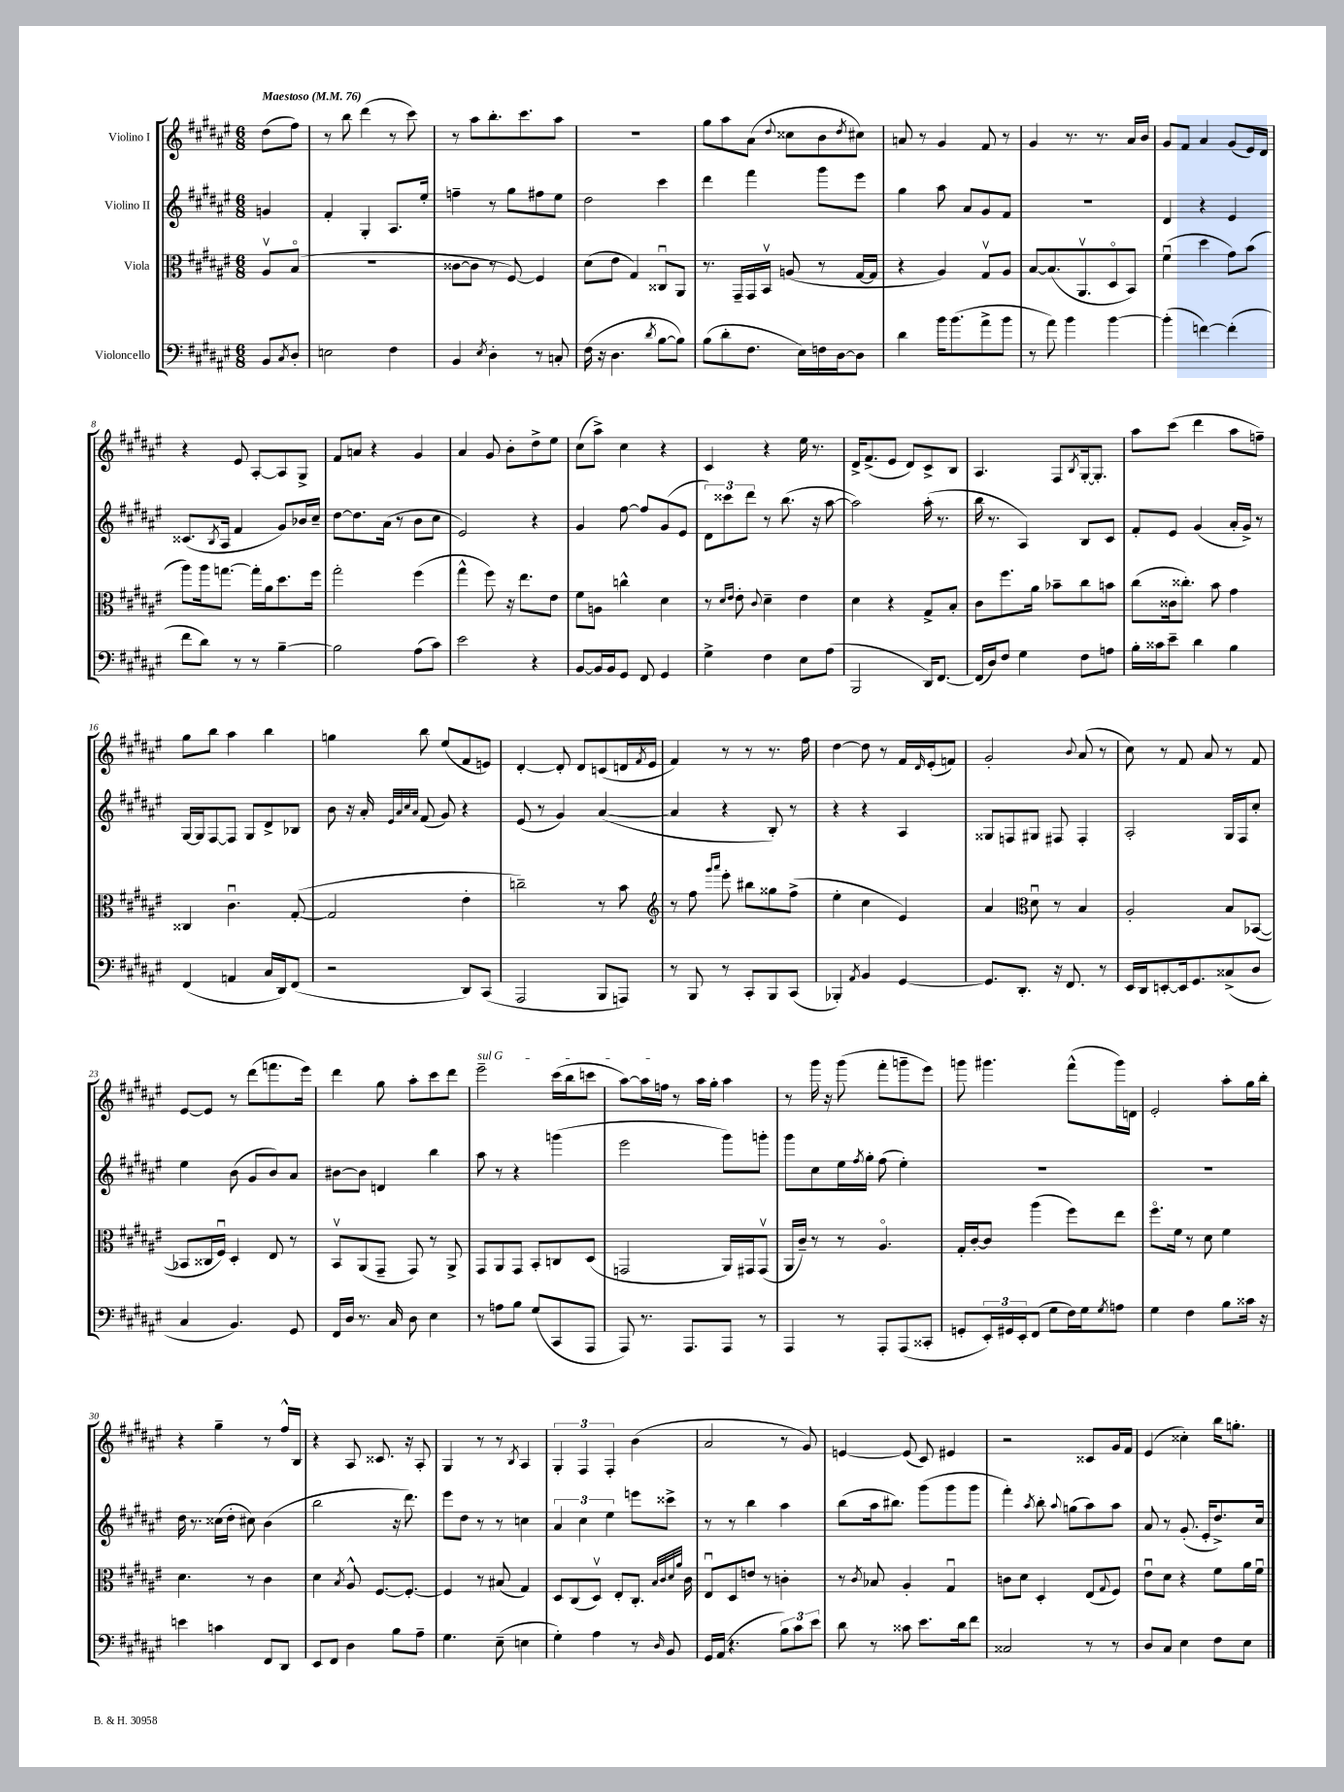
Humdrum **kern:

**kern	**kern	**kern	**kern
*staff4	*staff3	*staff2	*staff1
*clefF4	*clefC3	*clefG2	*clefG2
*k[f#c#g#d#a#e#]	*k[f#c#g#d#a#e#]	*k[f#c#g#d#a#e#]	*k[f#c#g#d#a#e#]
*M6/8	*M6/8	*M6/8	*M6/8
*MM76	*MM76	*MM76	*MM76
8BB	8A#v	4g	(8dd#
8qC#	.	.	.
8D#'	(8Bo	.	8ff#)
=	=	=	=
2E	2.r	4f#'	8r
.	.	.	8bb
.	.	4G#'	(4ddd#
4F#	.	8.A#	8r
.	.	.	8ccc#)
.	.	16ee#'	.
=	=	=	=
4BB	[8c##	4ff~	8r
.	8c##]	.	8aa#
8qE#	.	.	.
4D#'	8r	8r	8.bb'
.	[8F#)	8gg#	.
.	.	.	8.ccc#
8r	4F#]	8ff#	.
8C'	.	8ee#	8aa#
=	=	=	=
(16F#	(8d#	2dd#	2.r
16r	.	.	.
4.D#	8e#	.	.
.	4G#)	.	.
8qd#	.	.	.
[8B	8C##u	4ccc#	.
8B])	8AA#	.	.
=	=	=	=
(8B	8.r	4ddd#	8gg#
8d#'	.	.	8aa#
.	16GG#~	.	.
8.F#	16GG#	4fff#	(8a#
.	16BBv	.	.
.	.	.	8qqdd#
.	(8A	.	8cc##
16E#)	.	.	.
16F	8r	8ggg#	8b
[16D#	.	.	.
.	.	.	8qdd#
8D#]	[16G#	8eee#	8cc#)
.	16G#]	.	.
=	=	=	=
4d#	4r	4gg#	8a
.	.	.	8r
16b	4A#)	8aa#	4g#
(8.b	.	.	.
.	.	8a#	.
8a#^	8G#v	8g#	8f#
8b	8A#	8f#	8r
=	=	=	=
8r	[8B	2.r	4g#
8a#)	(8.B]	.	.
4b	.	.	8.r
.	8.AA#v	.	.
.	.	.	8.r
[4b	8D#o	.	.
.	8BB)	.	16a#
.	.	.	16b
=	=	=	=
(4b']	(4f#u	4d#	8g#
.	.	.	8f#
[4f)	4dd#	4r	4a#
(4f']	8g#)	4e#	(8g#
.	(8b	.	16e#)
.	.	.	16d#
=	=	=	=
8f#	8aa#)	(8.c##	4r
8d#)	16aa#	.	.
.	.	8qB	.
.	[8.gg	16A#	.
8r	.	4f#	8e#
8r	16gg']	.	[8A#'
.	16a#	.	.
[4B~	8.dd#	8g#)	8A#]
.	.	16b-	8G#^
.	16ff#	16cc#~	.
=	=	=	=
2B]	2gg#'	[8dd#	8f#
.	.	8.dd#]	8a
.	.	.	4r
.	.	(16a#	.
.	.	8r	.
(8A#	(4ff#	8b	4g#
8c#)	.	8cc#	.
=	=	=	=
2e#	4gg#^^	2e#)	4a#
.	8ff#)	.	8g#
.	16r	.	8b'
.	8.ee#	.	.
4r	.	4r	8dd#^
.	8e#	.	8ee#
=	=	=	=
[8BB	8f#	4g#	(8cc#
16BB]	8A	.	8aa#^)
16BB	.	.	.
8GG#	4cc^^	[8ff#	4cc#
8FF#	.	8ff#]	.
4GG#	4d#	(8g#	4r
.	.	8e#	.
=	=	=	=
4G#^	8r	12d#)	4c#
.	.	12ccc##	.
.	16qqd#	.	.
.	16qqe#	.	.
.	8e#'	.	.
.	.	12ddd#	.
.	8qqc#	.	.
4F#	4d#~	8r	4r
.	.	(8.bb	.
8E#	4e#	.	16ee#
.	.	16r	8.r
(8A#	.	[8aa#	.
=	=	=	=
2BBB	4d#	2aa#])	16d#^
.	.	.	(8.f#^
.	4r	.	8e#
.	.	.	8d#)
16DD#)	8G#^	(16aa#'	8c#^
[8.FF#	.	8.r	.
.	8B'	.	8B
=	=	=	=
(16FF#]	8c#	16bb	4.A#
16D#)	.	8.r	.
8F#	8.ff#	.	.
4G#	.	4A#)	.
.	16a#	.	.
.	8b-~	.	8F#
.	.	.	8qB
8F#	8cc#	8B	[16G#'
.	.	.	8.G#']
8A	8b	8c#	.
=	=	=	=
16B'	(8cc#	8f#'	8aa#
16c##	.	.	.
8e#~	16c##	8e#	(8ccc#
.	8.cc##')	.	.
4d#	.	(4g#	4ddd#
.	8b	.	.
4B	4g#	16a#'	8aa#
.	.	16g#^)	.
.	.	8r	8ff~)
=	=	=	=
(4FF#	4C##	[16G#	8gg#
.	.	16G#]	.
.	.	[8F#	8bb
4AA	4.c#u	8F#]	4aa#
.	.	8G#	.
16C#	.	8d#^	4bb
16DD#)	.	.	.
(8FF#	([8G#'	8B-	.
=	=	=	=
2r	2G#]	8b	4gg
.	.	16r	.
.	.	16a#'	.
.	.	32qqe#	.
.	.	32qqa#	.
.	.	32qqcc#	.
.	.	32qqa#	.
.	.	(8f#	8bb
.	.	8g#)	(8ee#
8DD#)	4e#'	4r	8f#
(8CC#	.	.	8e)
=	=	=	=
2AAA#	2cc~)	(8e#	[4d#'
.	.	8r	.
.	.	4g#)	8d#']
.	.	.	8d#
8BBB	8r	([4a#	(8c
8AAA)	8b	.	16d
.	.	.	8qf#
.	.	.	16e#
=	=	=	=
*	*clefG2	*	*
8r	8r	4a#]	4f#)
8BBB	8ff#	.	.
.	16qqggg#	.	.
.	16qqaaa#	.	.
8r	8eee#'	4r	8r
8CC#'	8bb#	.	8r
8BBB	8gg##	8B')	8.r
(8CC#	(8ff#^	8r	.
.	.	.	16ff#
=	=	=	=
4BBB-')	4ee#'	4r	[4dd#
8qAA#	.	.	.
4BB	4cc#	4r	8dd#]
.	.	.	8r
[4GG#	4e#)	4A#	16f#
.	.	.	16qqd#
.	.	.	(16e#'
.	.	.	8f)
=	=	=	=
8.GG#]	4a#	8G##	2g#'
.	.	8F	.
8.DD#'	.	.	.
*	*clefC3	*	*
.	8d#u	8G#	.
16r	8r	8F#	.
8.FF#	.	.	.
.	.	.	8qqb
.	4B	4F#'	(8a#
8r	.	.	8r
=	=	=	=
16EE#	2A#'	2A#'	8cc#)
16DD#	.	.	.
[8EE'	.	.	8r
16EE]	.	.	8f#
8.GG#	.	.	.
.	.	.	8a#
(8C##^	8B	16G#	8r
.	.	16F#	.
8D#	([8BB-	8cc#'	8f#
=	=	=	=
4C#	8BB-]	4ee#	[8e#
.	16C##	.	8e#]
.	16F#u)	.	.
4.BB)	4D#'	(8b	8r
.	.	8g#	(8ddd#
.	8E#	8b)	8.fff
8GG#	8r	8a#	.
.	.	.	16eee#)
=	=	=	=
16FF#	8BBv	[8b#	4ddd#
16D#	.	.	.
8.r	(8AA#	8b#]	.
.	8GG#~	4d	8gg#
16C#	.	.	.
8D#	8GG#)	.	8aa#'
4E#	8r	4bb	8ccc#
.	8AA#^	.	8ddd#
=	=	=	=
8r	8GG#	8aa#	2eee#~
8A	8AA#	8r	.
8B	8GG#	4r	.
(8G#	8BB'	.	.
8CC#	8C	(4ggg	(16ccc#
.	.	.	16bb
8AAA#	(8D#	.	8ccc
=	=	=	=
8AAA#)	2GG	2eee#	[8aa#)
8.r	.	.	16aa#]
.	.	.	16ff
.	.	.	8r
8.AAA#	.	.	.
.	.	.	16aa#
.	.	.	16gg#'
8AAA#	16AA#)	8ggg#)	4aa#
.	16GG#	.	.
8r	(8GG#v	8ggg'	.
=	=	=	=
4AAA#	16AA#	8ggg#	8r
.	16c#~)	.	.
.	8r	8cc#	16ggg#
.	.	.	16r
8r	8r	16ee#	(8ggg#
.	.	8qff#	.
.	.	16gg#'	.
8AAA#'	4.A#o	(8ff#	8fff#'
(8AAA#	.	4ee#')	8ggg~
8CC##'	.	.	8eee#)
=	=	=	=
8GG'	16G#'	2.r	8ggg
.	[16c#'	.	.
24EE#')	8c#]	.	4.ggg#
24GG#	.	.	.
24EE#'	.	.	.
(8FF#	(4aa#	.	.
8G#	.	.	.
16F#)	8ff#)	.	(8fff#^^
16G#	.	.	.
8qG#	.	.	.
8A	8ee#	.	16ggg#)
.	.	.	16d
=	=	=	=
4G#	8.ff#o	2.r	2e#'
.	16f#	.	.
4F#	8r	.	.
.	8d#	.	.
8B	4f#	.	8aa#'
16c##	.	.	16gg#
16r	.	.	16bb'
=	=	=	=
4e	4.d#	16dd#	4r
.	.	8.r	.
4c	.	(16cc##	4gg#~
.	.	16dd#'	.
.	8r	8cc#)	.
8FF#	4c#	(4b	8r
8DD#	.	.	16ff#^^
.	.	.	16B
=	=	=	=
8EE#	4d#	2bb	4r
8FF#	.	.	.
.	8qB	.	.
4D#	8A#^^	.	8A#
.	[8.F#	.	8.c##
8B	.	16r	.
.	8.F#'_	8.ddd#)	16r
8A#~	.	.	8A#'
=	=	=	=
4.G#	4F#]	8eee#	4G#
.	.	8dd#	.
.	8r	8r	8r
(8E#~	(8B#	8r	8r
.	.	.	8qB
4E	4G#)	4cc	4A#
=	=	=	=
4G#')	8D#	6a#	6G#'
.	(8C#	.	.
.	.	6cc#	6F#
4A#	8D#v)	.	.
.	.	6ee#	6F#'
.	8E#'	.	.
8r	8.C#'	8eee	(4b
16qqD#	.	.	.
8BB	.	8ccc##^	.
.	32qqB	.	.
.	32qqc#	.	.
.	32qqd#	.	.
.	32qqa#	.	.
.	16c#	.	.
=	=	=	=
16GG#	8E#u	8r	2a#
(16AA#	.	.	.
4.r	8D#	8r	.
.	8e	4bb	.
.	8r	.	.
12B)	4c'	4aa#	8r
12c#	.	.	.
.	.	.	8g#)
12e#	.	.	.
=	=	=	=
8d#	8r	(8bb	[4e
.	8qc#	.	.
8r	8B-	16aa#	.
.	.	8.bb#)	.
8c##	4A#'	.	(8e]
8.e#	.	(8ggg#	8c#)
.	4G#u	8ggg#	4e#
16d#	.	.	.
8f#	.	8ggg#	.
=	=	=	=
2C##	8c	4fff#')	2r
.	8d#	.	.
.	.	8qaa#	.
.	4D#'	8bb'	.
.	.	8qqaa#	.
.	.	(8gg	.
8r	(8E#	8aa#)	8c##
.	8qqG#	.	.
8r	8F#)	8aa#	16g#
.	.	.	16f#
=	=	=	=
8D#	8e#u	8a#	(4e#
8C#	8d#	8r	.
4E#	4r	(8.g#'	4cc##')
.	.	16e#'	.
8F#	8f#	8.dd#^)	16bb
.	.	.	8.gg'
8E#	16a#	.	.
.	16f#u	16cc#	.
==	==	==	==
*-	*-	*-	*-
